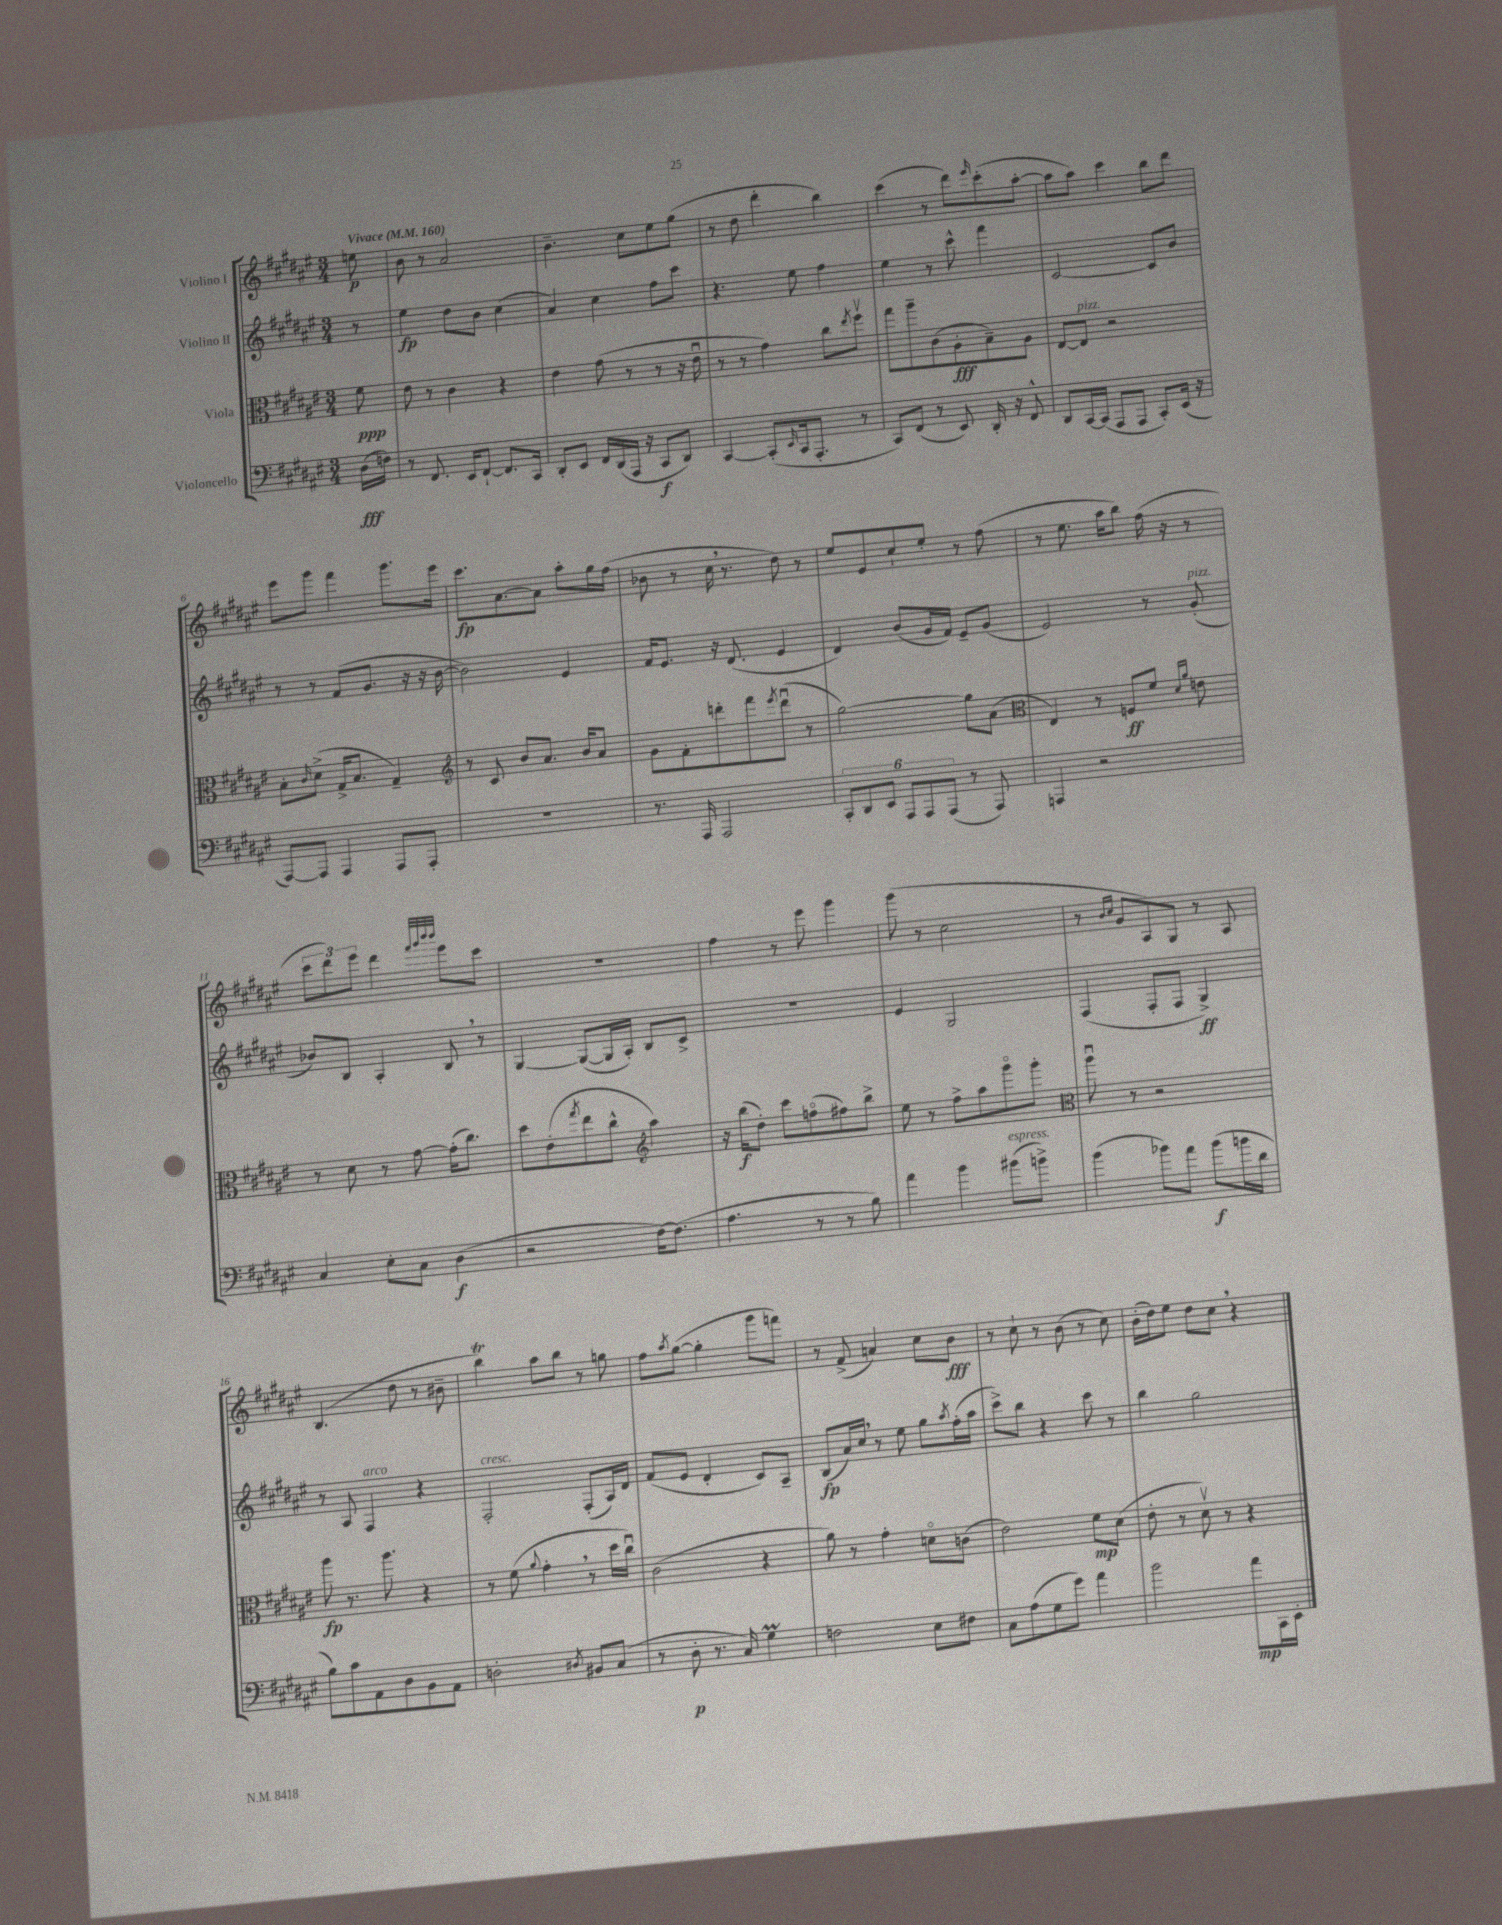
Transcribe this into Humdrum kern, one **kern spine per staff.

**kern	**kern	**kern	**kern
*staff4	*staff3	*staff2	*staff1
*clefF4	*clefC3	*clefG2	*clefG2
*k[f#c#g#d#a#e#]	*k[f#c#g#d#a#e#]	*k[f#c#g#d#a#e#]	*k[f#c#g#d#a#e#]
*M3/4	*M3/4	*M3/4	*M3/4
*MM160	*MM160	*MM160	*MM160
(16D#	8f#	8r	8ee
16F)	.	.	.
=	=	=	=
8r	8e#	4ee#	8b
8.FF#	8r	.	8r
.	4c#	8dd#	2a#
16EE#	.	.	.
[8FF#`	.	8b	.
8.FF#]	4r	(4cc#	.
16CC#	.	.	.
=	=	=	=
8DD#'	4e#	4a#)	4.b~
8EE#	.	.	.
16FF#	(8g#	4cc#	.
(16DD#	.	.	.
16AAA#	8r	.	8cc#
16r	.	.	.
8CC#	8r	8ff#	8ee#
8DD#)	16r	8ccc#	(8gg#
.	16e#u	.	.
=	=	=	=
[4CC#	8r	4.r	8r
.	8r	.	8dd#
(8CC#']	4g#)	.	4ddd#'
16qqEE#	.	.	.
16CC#	.	8ee#	.
8.AAA#'	.	.	.
.	8cc#	4ff#	4bb)
.	8qee#	.	.
8r	8ff#v	.	.
=	=	=	=
8CC#)	8gg#	4ee#	(4ccc#
(8FF#	8aa#~	.	.
8r	(8c#	8r	8r
8EE#)	8A#'	8ccc#^^	8ddd#)
.	.	.	16qqeee#
16DD#'	8B~)	4fff#	(8ccc#'
16r	.	.	.
8FF#^^	8A#	.	[8aa#'
=	=	=	=
8DD#	[8E#	[2c#	8aa#]
[16CC#	8E#]	.	8aa#)
(16CC#]	.	.	.
8AAA#	2r	.	4ccc#
8AAA#	.	.	.
8CC#')	.	8c#]	8bb
(16EE#	.	8b	8ddd#
16r	.	.	.
=	=	=	=
[8AAA#)	8B'	8r	8eee#
.	16qqc#	.	.
8AAA#]	(8d#^	8r	8ggg#
4AAA#	16G#^	(8f#	4fff#
.	8.B	.	.
.	.	8.g#	.
8AAA#	4G#~)	.	8.ggg#
.	.	16r	.
8AAA#'	.	16r	.
.	.	[16b	16eee#
=	=	=	=
*	*clefG2	*	*
2.r	8r	2b])	8.ccc#
.	8c#	.	.
.	.	.	[8.a#
.	8b	.	.
.	8.a#	.	8a#]
.	.	4e#	8aa#'
.	16b	.	.
.	8a#	.	16gg#
.	.	.	(16ff#
=	=	=	=
8.r	8g#	16f#	8b-
.	.	8.e#	.
.	8f#'	.	8r
16AAA#	.	.	.
2AAA#	8ddd'	16r	16cc#
.	.	(8.d#	8.r
.	8fff#	.	.
.	8qeee#	.	.
.	(8dddu	4e#	8dd#)
.	8r	.	8r
=	=	=	=
12CC#'	[2gg#)	4d#)	8ee#
12DD#	.	.	.
.	.	.	8e#
12EE#	.	.	.
12AAA#	.	(8b	8cc#`
12AAA#	.	.	.
.	.	16g#	8ee#'
(12AAA#	.	.	.
.	.	16f#)	.
8r	8gg#]	8e#~	8r
8AAA#)	(8a#	(8g#	(8ff#
=	=	=	=
*	*clefC3	*	*
4AAA	4E#)	2e#)	8r
.	.	.	8.ee#
2r	8r	.	.
.	.	.	16aa#
.	8F	.	8bb)
.	8f#	8r	(16ff#
.	.	.	16r
.	16qqd#	.	.
.	16qqa#	.	.
.	8e	(8g#'	8r
=	=	=	=
4C#	8r	8b-)	12ccc#
.	.	.	12ddd#)
.	8d#	8B	.
.	.	.	12eee#
8E#'	8r	4A#'	4ddd#
8C#	[8g#	.	.
.	.	.	32qqfff#
.	.	.	32qqggg#
.	.	.	32qqbbb
.	.	.	32qqbbb
(4D#	(16g#']	8B	8eee#
.	8.cc#)	.	.
.	.	8r	8ccc#
=	=	=	=
2r	8dd#	[4G#	2.r
.	(8e#'	.	.
.	8qgg#	.	.
.	8ee#	(8G#_	.
.	8cc#^^	16G#]	.
.	.	16A#')	.
*	*clefG2	*	*
[16F#)	4aa#)	8B	.
(8.F#]	.	.	.
.	.	8c#^	.
=	=	=	=
4.A#	16r	2.r	4ff#
.	(16bb	.	.
.	8dd#')	.	.
.	8ccc#	.	8r
8r	(8ffo	.	8eee#
8r	8ff#)	.	4ggg#
8B)	8bb^	.	.
=	=	=	=
4a#	8ee#	4e#	(8ggg#
.	8r	.	8r
4b	8ff#^	2G#	2cc#
.	8aa#	.	.
(8b#	8ggg#o	.	.
8b^)	8ggg#'	.	.
=	=	=	=
*	*clefC3	*	*
(4b	8aa#u	(4F#	8r
.	.	.	16qqb
.	.	.	16qqcc#
.	8r	.	8g#
8b-)	2r	8F#'	8A#)
8a#	.	8F#	8G#
(8b-	.	4G#^)	8r
16b	.	.	8A#
16d#	.	.	.
=	=	=	=
8B)	8aa#	8r	(4.B
8c#	8.r	8A#	.
8AA#	.	4F#	.
.	8.aa#	.	.
8D#	.	.	8dd#
8BB	4r	4r	8r
8AA#	.	.	8b#~
=	=	=	=
2D'	8r	2F#'	4bb)
.	(8f#	.	.
.	8qqa#	.	.
.	4g#'	.	8aa#
.	.	.	8bb
8qD#	.	.	.
8BB#	8r	(8F#'	8r
(8C#	16dd#	16A#)	8gg
.	16cc#u)	16d#	.
=	=	=	=
8r	(2c#	(8f#	8ff#
.	.	.	8qaa#
8D#'	.	8e#	([8gg#
8.r	.	4d#'	4gg#']
16C#)	.	.	.
4G#	4r	8c#)	8ggg#
.	.	8A#~	8fff)
=	=	=	=
2F	8a#)	(8B	8r
.	8r	16a#)	(8f#^
.	.	16cc#	.
.	4g#'	8r	4a)
.	.	8ee#	.
8E#	8do	8gg#	8cc#
.	.	8qaa#	.
8F#	(8c	(16ff#'	8b
.	.	16aa#	.
=	=	=	=
8C#	2e#)	8ccc#^)	8r
(8A#	.	8bb	8cc#`
8G#	.	4r	8r
8g#)	.	.	(8b
4a#	8f#	8ccc#	8r
.	(8d#	8r	8cc#)
=	=	=	=
2b	8e#'	4bb	(16b'
.	.	.	16dd#)
.	8r	.	8ee#
.	8d#v)	2gg#	8dd#
.	8r	.	8cc#
8a#	4r	.	4r
16CC#	.	.	.
16EE#'	.	.	.
==	==	==	==
*-	*-	*-	*-
